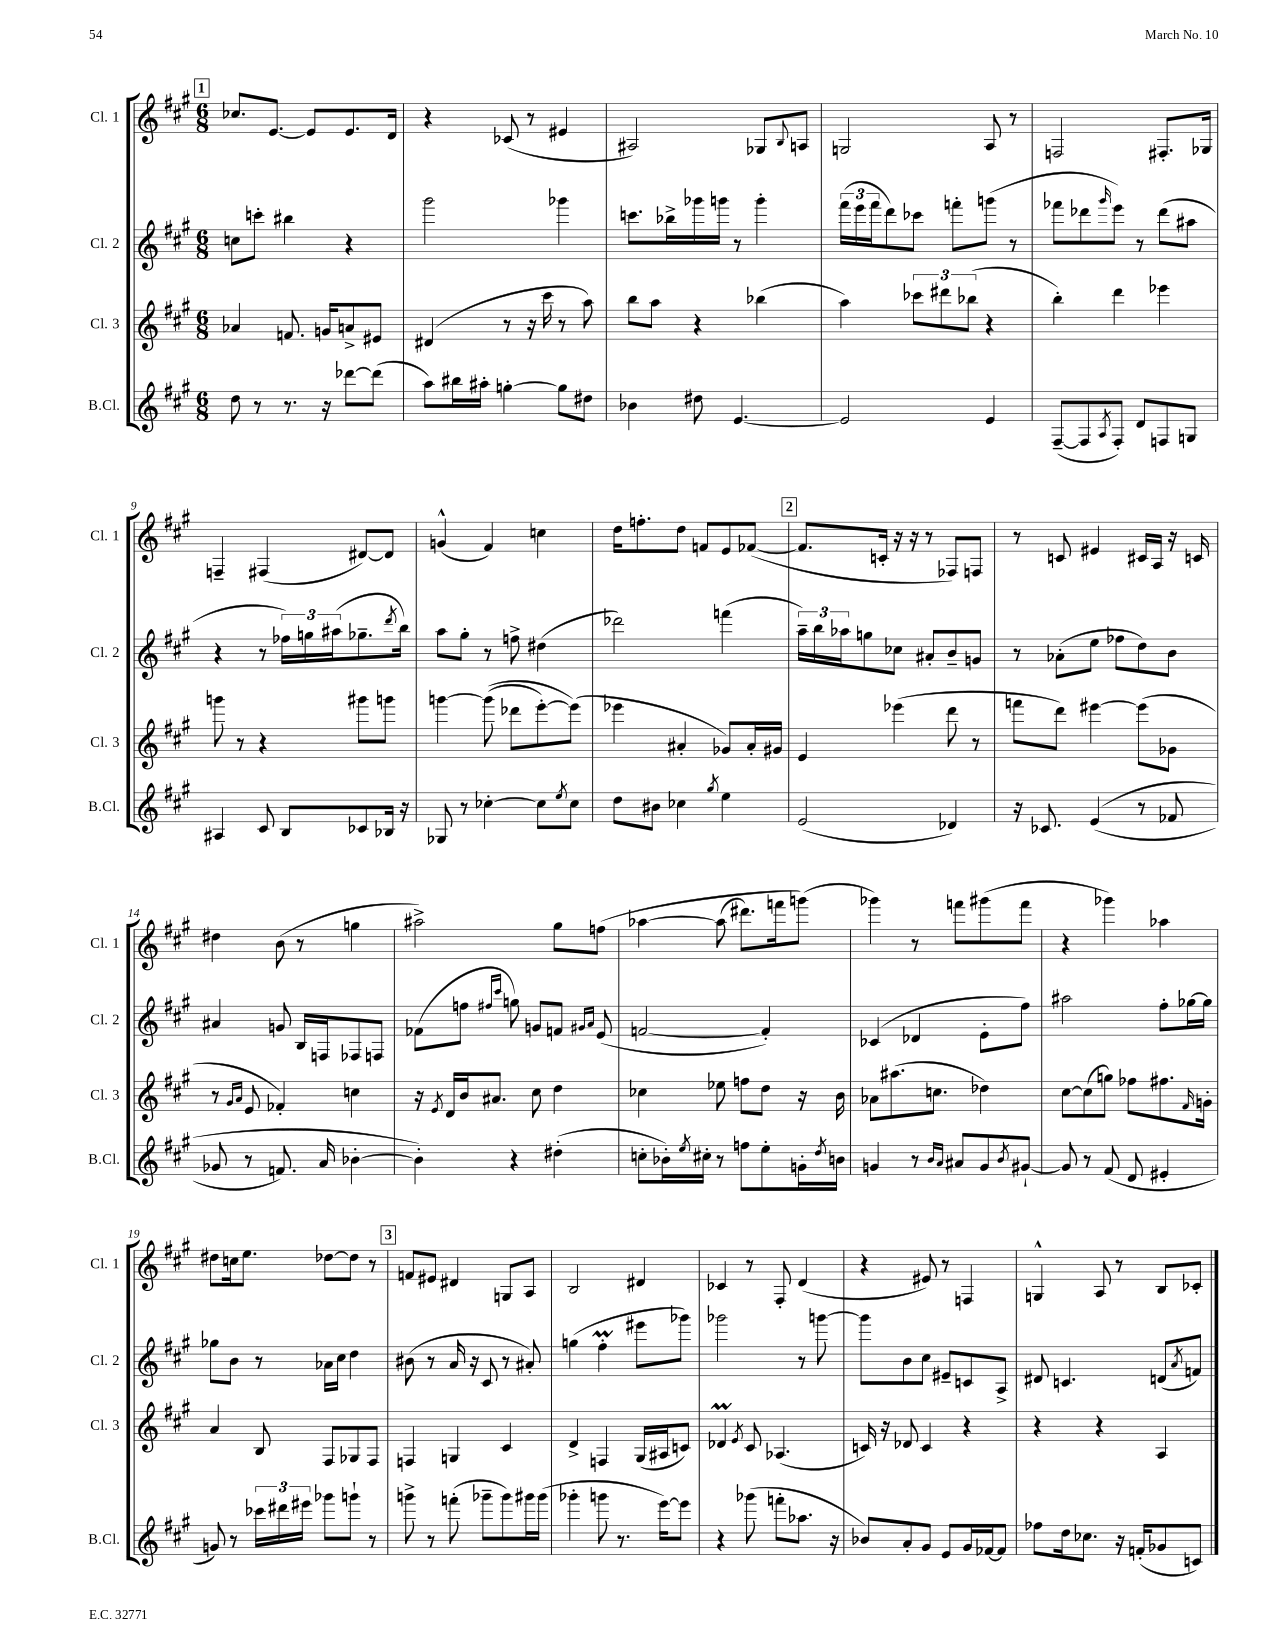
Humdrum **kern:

**kern	**kern	**kern	**kern
*staff4	*staff3	*staff2	*staff1
*clefG2	*clefG2	*clefG2	*clefG2
*k[f#c#g#]	*k[f#c#g#]	*k[f#c#g#]	*k[f#c#g#]
*M6/8	*M6/8	*M6/8	*M6/8
8dd\	4a-/	8cc\L	8.cc-/L
8r	.	8ccc'\J	.
.	.	.	[8.e/J
8.r	8.f/	4bb#\	.
.	.	.	8e/]L
16r	16g/LK	.	.
[8ddd-\L	8a^/	4r	8.e/
(8ddd-\]J	8e#/J	.	.
.	.	.	16d/Jk
=	=	=	=
8aa\L)	(4d#/	2ggg#\	4r
16bb#\L	.	.	.
16aa#'\JJ	.	.	.
[4gg'\	8r	.	(8c-/
.	16r	.	8r
.	16ccc#\	.	.
8gg\]L	8r	4ggg-\	4e#/
8dd#\J	8aa\)	.	.
=	=	=	=
4b-\	8bb\L	8.ccc\L	2A#/)
.	8aa\J	.	.
.	.	16bb-^\L	.
8dd#\	4r	16ggg-\	.
.	.	16ggg\JJ	.
[4.e/	.	8r	.
.	(4bb-\	4ggg'\	8G-/L
.	.	.	8qqB/
.	.	.	8A/J
=	=	=	=
2e/]	4aa\)	(24fff#\LL	2G/
.	.	24eee\	.
.	.	24fff#\J	.
.	.	8ddd\)	.
.	12ccc-\L	8ccc-\J	.
.	12ddd#\	.	.
.	.	8fff'\L	.
.	(12bb-\J	.	.
4e/	4r	(8ggg\J	8A/
.	.	8r	8r
=	=	=	=
([8F#~/L	4bb'\)	8fff-\L	2F/
8F#/]	.	8ddd-\	.
8qA/	.	16qqggg#/	.
8F#'/J)	4ddd\	8eee\J)	.
8d/L	.	8r	.
8F/	4eee-\	(8ddd-\L	8.F#'/L
8G/J	.	8aa#\J	.
.	.	.	16G-/Jk
=	=	=	=
4A#/	8ggg\	4r	4F~/
.	8r	.	.
8c#/	4r	8r	(4F#/
8B/L	.	24ff-\LL)	.
.	.	24gg\	.
.	.	(24aa#\J	.
8c-/	8ggg#\L	8.gg-~\	[8d#/L)
16B-/Jk	8ggg\J	.	8d#/]J
.	.	8qddd/	.
16r	.	16bb\Jk)	.
=	=	=	=
8G-/	[4ggg\	8aa\L	(4g^^/
8r	.	8gg#'\J	.
[4cc-'\	&((8ggg\]	8r	4f#/)
.	8ddd-\L	8ff^\	.
8cc-\]L	[8eee'\)	(4dd#\	4cc\
8qee/	.	.	.
8cc-\J	(8eee\]J&)	.	.
=	=	=	=
8dd\L	4eee-\	2ddd-\)	16dd\LK
.	.	.	8.ff'\
8b#\J	.	.	.
4cc-\	4a#'/	.	8dd\J
.	.	.	8f/L
8qgg#/	.	.	.
4ee\	8g-/L)	(4fff\	8e/
.	16a#'/L	.	([8f-/J
.	16g#/JJ	.	.
=	=	=	=
(2e/	4e/	24aa~\LL)	8.f-/]L
.	.	24bb\	.
.	.	24aa-\J	.
.	.	8gg\	.
.	.	.	16c'/Jk
.	(4eee-\	8cc-\J	16r
.	.	.	16r
.	.	8a#'/L	8r
4d-/)	8ddd\	8b~/	8F-/L)
.	8r	8g/J	8F/J
=	=	=	=
16r	8fff\L	8r	8r
8.c-/	.	.	.
.	8ddd\J)	(8a-'\L	8c/
&((4e/	[4eee#\	8ee\J	4e#/
.	.	8ff-\L	.
8r	(8eee#\]L	8dd\)	16c#/LL
.	.	.	16A/JJ
8f-/	8g-\J	8b\J	16r
.	.	.	16c/
=	=	=	=
8g-/	8r	4a#/	4dd#\
.	16qqg#/LL	.	.
.	16qqa/JJ	.	.
8r	8e/	.	.
8.f/)	4f-'/)	8g/	(8b\
.	.	16B/LL	8r
16a/	.	16F/J	.
[4b-'\	4cc\	8F-/	4gg\
.	.	8F/J	.
=	=	=	=
4b-'\]&)	16r	(8f-\L	2aa#^\)
.	8qe/	.	.
.	16d/LL	.	.
.	16b/J	8ff\J	.
.	8.a#/J	.	.
.	.	16qqff#/LL	.
.	.	16qqccc#/JJ	.
4r	.	8gg\)	.
.	8cc#\	8g/L	.
(4dd#'\	4dd\	8f/J	8gg#\L
.	.	16qqg#/LL	.
.	.	16qqa/JJ	.
.	.	(8e/	&(8ff\J
=	=	=	=
8cc'\L	4cc-\	[2f/	[4aa-\
16b-'\L)	.	.	.
8qee/	.	.	.
16cc#'\JJ	.	.	.
8r	8ee-\	.	(8aa-\]
8ff\L	8ff\L	.	8.ddd#\L)
8ee'\	8dd\J	4f'/])	.
.	.	.	16fff\k
16g'\L	16r	.	(8ggg\J&)
8qdd/	.	.	.
16b\JJ	16b\	.	.
=	=	=	=
4g/	8a-\L	(4c-/	4ggg-\)
.	(8.aa#\	.	.
8r	.	4d-/	8r
.	8.cc\J	.	.
16qqb/LL	.	.	.
16qqa/JJ	.	.	.
8a#/L	.	.	8fff\L
8g/	4dd-\)	8e'\L	(8ggg#\
8qb/	.	.	.
[8g#`/J	.	8ff#\J)	8fff\J
=	=	=	=
8g#/]	[8cc#\L	2aa#\	4r
8r	(8cc#\]	.	.
(8f#/	8gg\J)	.	4ggg-\)
8d/	8ff-\L	.	.
4e#'/	8.ff#\	8ff#'\L	4aa-\
.	.	[16gg-\L	.
.	16qqf#/	.	.
.	16g'\Jk	16gg-\]JJ	.
=	=	=	=
8g/)	4a/	8gg-\L	8dd#\L
8r	.	8b\J	16cc\k
.	.	.	8.ee\J
24ccc-\LL	8B/	8r	.
24ddd#\	.	.	.
24eee#\JJ	.	.	.
8ggg-\L	8F#/L	16a-\LL	[8dd-\L
.	.	16cc#\JJ	.
8ggg`\J	8G-/	4dd\	8dd-\]J
8r	8F#/J	.	8r
=	=	=	=
8ggg^\	4F/	(8b#\	8f/L
8r	.	8r	8e#/J
(8fff'\	4G/	16a/	4d#/
.	.	16r	.
8ggg-~\L	.	8c#/	.
8ggg-\)	4c#/	8r	8G/L
16ggg#\L	.	8a#'/)	8A/J
(16ggg#\JJ	.	.	.
=	=	=	=
4ggg-'\	4d^/	(4gg\	2B/
8ggg\	4F/	4ff#'\	.
8.r	.	.	.
.	(16G#/LL	8eee#\L	4d#/
[16eee\LK)	16A#/J	.	.
8eee\]J	8c/J)	8ggg-\J)	.
=	=	=	=
4r	4d-/	2ggg-\	4c-/
.	8qe/	.	.
(8ggg-\	8c#/	.	8r
8fff'\L	(4.A-/	.	8F#'/
8.aa-\J	.	8r	(4d/
.	.	[8ggg\	.
16r	.	.	.
=	=	=	=
8b-/L)	16c/)	8ggg\]L	4r
.	16r	.	.
8a'/	8d-/	8b\	.
8g#/J	4c/	8cc#\J	8e#/)
8e/L	.	8e#~/L	8r
16g#/L	4r	8c/	4F/
[16f-/J	.	.	.
8f-/]J	.	8A^/J	.
=	=	=	=
8ff-\L	4r	8d#/	4G^^/
16dd\k	.	4.c/	.
8.cc-\J	.	.	.
.	4r	.	8A/
16r	.	.	8r
(16f'/LK	.	.	.
8g-/	4A/	(8d/L	8B/L
.	.	8qa/	.
8c/J)	.	8f/J)	8c-'/J
==	==	==	==
*-	*-	*-	*-
